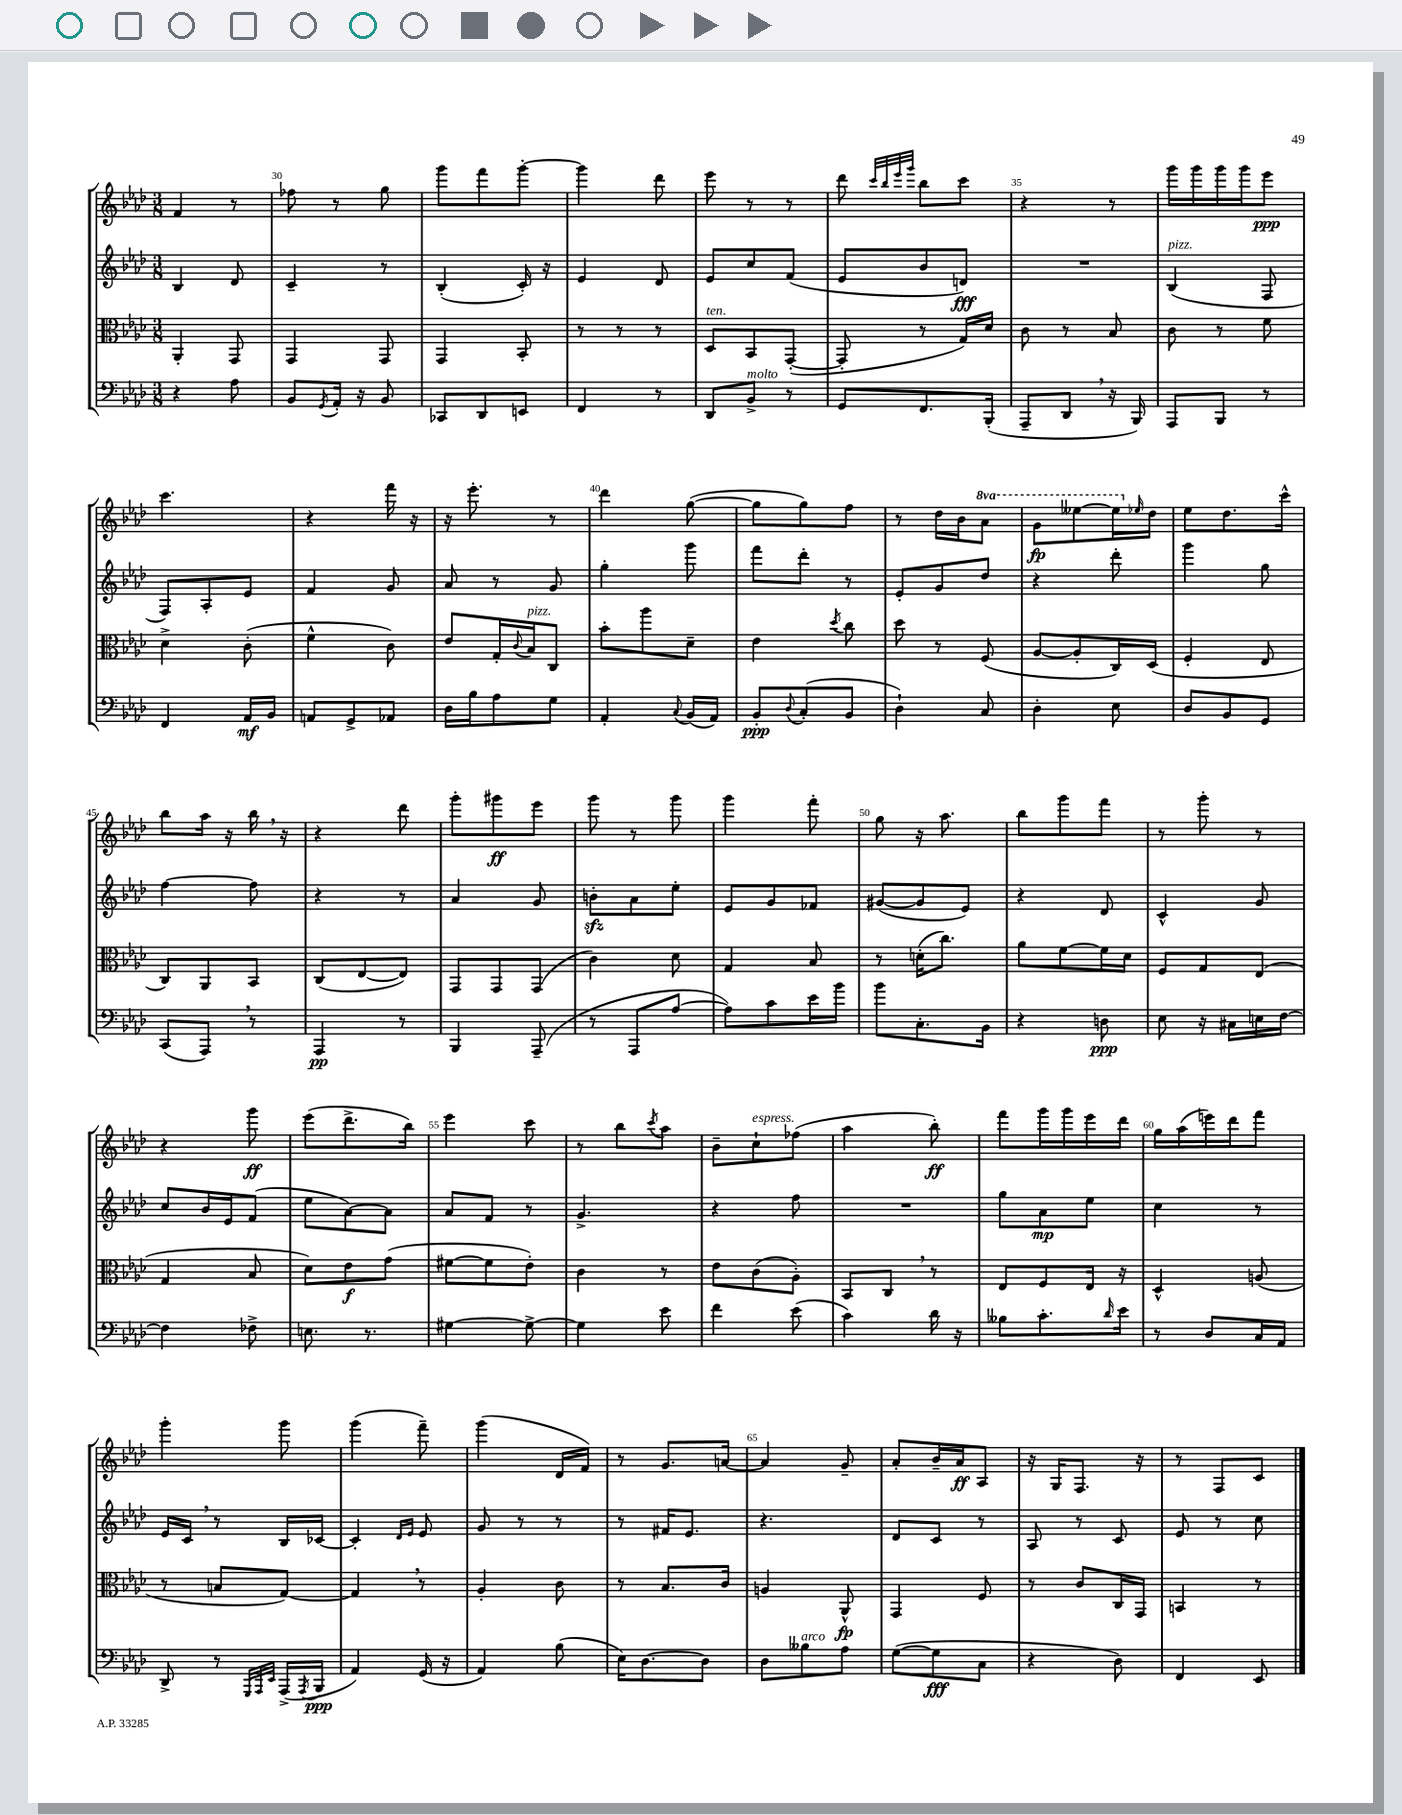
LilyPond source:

<<
\new StaffGroup <<
\new Staff = "s0" {
    \clef treble \key aes \major \numericTimeSignature \time 3/8 \set Staff.ottavationMarkups = #ottavation-simple-ordinals
    f'4 r8 |
    fes''8 r8 g''8 |
    g'''8 f'''8 g'''8~-. |
    g'''4 des'''8 |
    ees'''8 r8 r8 |
    des'''8 \grace { c'''32 bes''32 ees'''32 g'''32 } bes''8 c'''8 |
    r4 r8 |
    g'''16 g'''16 g'''16 g'''16 ees'''8\ppp |
    c'''4. |
    r4 f'''16 r16 |
    r16 ees'''8.-. r8 |
    des'''4 g''8~( |
    g''8 g''8) f''8 |
    r8 des''16 bes'16 \ottava #1 aes''8 |
    g''8\fp eeses'''8~ eeses'''16 \ottava #0 \grace { ees''!16 } des''16 |
    ees''8 des''8. c'''16-^ |
    bes''8 aes''16 r16 bes''16 \breathe r16 |
    r4 des'''8 |
    g'''8-. gis'''8\ff ees'''8 |
    g'''8 r8 g'''8 |
    g'''4 f'''8-. |
    g''8 r16 aes''8. |
    bes''8 g'''8 f'''8 |
    r8 g'''8-. r8 |
    r4 g'''8\ff |
    ees'''8( des'''8.-> bes''16) |
    ees'''4 c'''8 |
    r8 bes''8 \acciaccatura { c'''8 } aes''8 |
    bes'8-- c''8-!^\markup { \italic "espress." } fes''8( |
    aes''4 bes''8-.\ff) |
    f'''8 g'''16 g'''16 ees'''16 des'''16 |
    g''16 aes''16( e'''16) des'''16 f'''8 |
    g'''4-. g'''8 |
    g'''4( f'''8--) |
    g'''4( des'16 f'16) |
    r8 g'8. a'16~ |
    a'4 g'8-- |
    aes'8-. bes'16-- aes'16\ff aes8 |
    r16 g16 f8. r16 |
    r8 f8 c'8 \bar "|." |
}
\new Staff = "s1" {
    \clef treble \key aes \major \numericTimeSignature \time 3/8
    bes4 des'8 |
    c'4-- r8 |
    bes4-.( c'16-.) r16 |
    ees'4 des'8 |
    ees'8 c''8 f'8( |
    ees'8 bes'8 d'8\fff) |
    R4. |
    bes4^\markup { \italic "pizz." }( f8 |
    f8) aes8-. ees'8 |
    f'4 g'8 |
    aes'8 r8 g'8 |
    g''4-. g'''8 |
    f'''8 des'''8-. r8 |
    ees'8-. g'8 des''8 |
    r4 des'''8-. |
    g'''4 g''8 |
    f''4~ f''8 |
    r4 r8 |
    aes'4 g'8 |
    b'8-.\sfz aes'8 ees''8-. |
    ees'8 g'8 fes'8 |
    gis'8~( gis'8 ees'8) |
    r4 des'8 |
    c'4-^ g'8 |
    c''8 bes'16 ees'16 f'8( |
    ees''8 aes'8~) aes'8 |
    aes'8 f'8 r8 |
    g'4.-> |
    r4 f''8 |
    R4. |
    g''8 aes'8\mp ees''8 |
    c''4 r8 |
    ees'16 c'16 \breathe r8 bes16 ces'16~ |
    ces'4-. \grace { des'16 ees'16 } ees'8 |
    g'8 r8 r8 |
    r8 fis'16 ees'8. |
    r4. |
    des'8 c'8 r8 |
    aes8 r8 c'8 |
    ees'8 r8 c''8 \bar "|." |
}
\new Staff = "s2" {
    \clef alto \key aes \major \numericTimeSignature \time 3/8
    aes,4-. g,8 |
    g,4 g,8 |
    g,4 bes,8-. |
    r8 r8 r8 |
    des8^\markup { \italic "ten." } bes,8 g,8~-.( |
    g,8-. r8 g16) des'16 |
    c'8 r8 bes8 |
    c'8 r8 f'8 |
    des'4-> c'8-.( |
    f'4-^ c'8) |
    ees'8 g16-. \appoggiatura { c'8 } bes16^\markup { \italic "pizz." } c8 |
    bes'8-. aes''8 des'8-- |
    ees'4 \acciaccatura { des''8 } c''8 |
    des''8 r8 f8( |
    aes8~ aes8-. c16) des16( |
    f4-. ees8 |
    c8) aes,8 bes,8 |
    c8( ees8~ ees8) |
    g,8 g,8 g,8( |
    c'4) des'8 |
    g4 bes8 |
    r8 d'16-.( c''8.) |
    aes'8 f'8~ f'16 des'16 |
    f8 g8 ees8( |
    g4 bes8 |
    des'8) ees'8\f g'8( |
    fis'8~ fis'8 ees'8-.) |
    c'4 r8 |
    ees'8 c'8( aes8-.) |
    bes,8 c8 \breathe r8 |
    ees8 f8 ees16 r16 |
    des4-^ a8( |
    r8 b8 g8~) |
    g4 \breathe r8 |
    aes4-. c'8 |
    r8 bes8. c'16 |
    a4 aes,8-^\fp |
    g,4 f8 |
    r8 c'8 c16 g,16 |
    b,4 r8 \bar "|." |
}
\new Staff = "s3" {
    \clef bass \key aes \major \numericTimeSignature \time 3/8
    r4 aes8 |
    bes,8 \acciaccatura { g,8 } aes,16-. r16 bes,8 |
    ces,8 des,8 e,8 |
    f,4 r8 |
    des,8 bes,8->^\markup { \italic "molto" } r8 |
    g,8 f,8. bes,,16-.( |
    aes,,8-- des,8 \breathe r16 bes,,16) |
    aes,,8 bes,,8 r8 |
    f,4 aes,16\mf bes,16 |
    a,8 g,8-> aes,8 |
    des16 bes16 aes8 g8 |
    aes,4-. \appoggiatura { c8 } bes,16( aes,16) |
    bes,8-.\ppp \appoggiatura { des8 } c8-.( bes,8 |
    des4-!) c8 |
    des4-. ees8 |
    des8 bes,8 g,8 |
    c,8( aes,,8) \breathe r8 |
    aes,,4\pp r8 |
    bes,,4 aes,,8--( |
    r8 aes,,8 aes8~ |
    aes8) c'8 ees'16 bes'16 |
    bes'8 c8.-. bes,16 |
    r4 d8\ppp |
    ees8 r16 cis16 e16 f16~ |
    f4 fes8-> |
    e8. r8. |
    gis4~ gis8~-> |
    gis4 ees'8 |
    f'4 ees'8( |
    c'4) des'16 r16 |
    beses8 c'8.-. \grace { des'16 } ees'16 |
    r8 des8 c16 aes,16 |
    des,8-> r8 \grace { g,,32 aes,,32 ees,32 } aes,,16->( \acciaccatura { aes,,8 } bes,,16\ppp |
    aes,4) g,16( r16 |
    aes,4) bes8( |
    ees16) des8.~ des8 |
    des8 beses8^\markup { \italic "arco" } aes8 |
    g8~( g8\fff c8 |
    r4 des8) |
    f,4 ees,8 \bar "|." |
}
>>
>>
\layout { \context { \Score currentBarNumber = #29 \override BarNumber.break-visibility = ##(#f #t #t) barNumberVisibility = #(every-nth-bar-number-visible 5) } }
